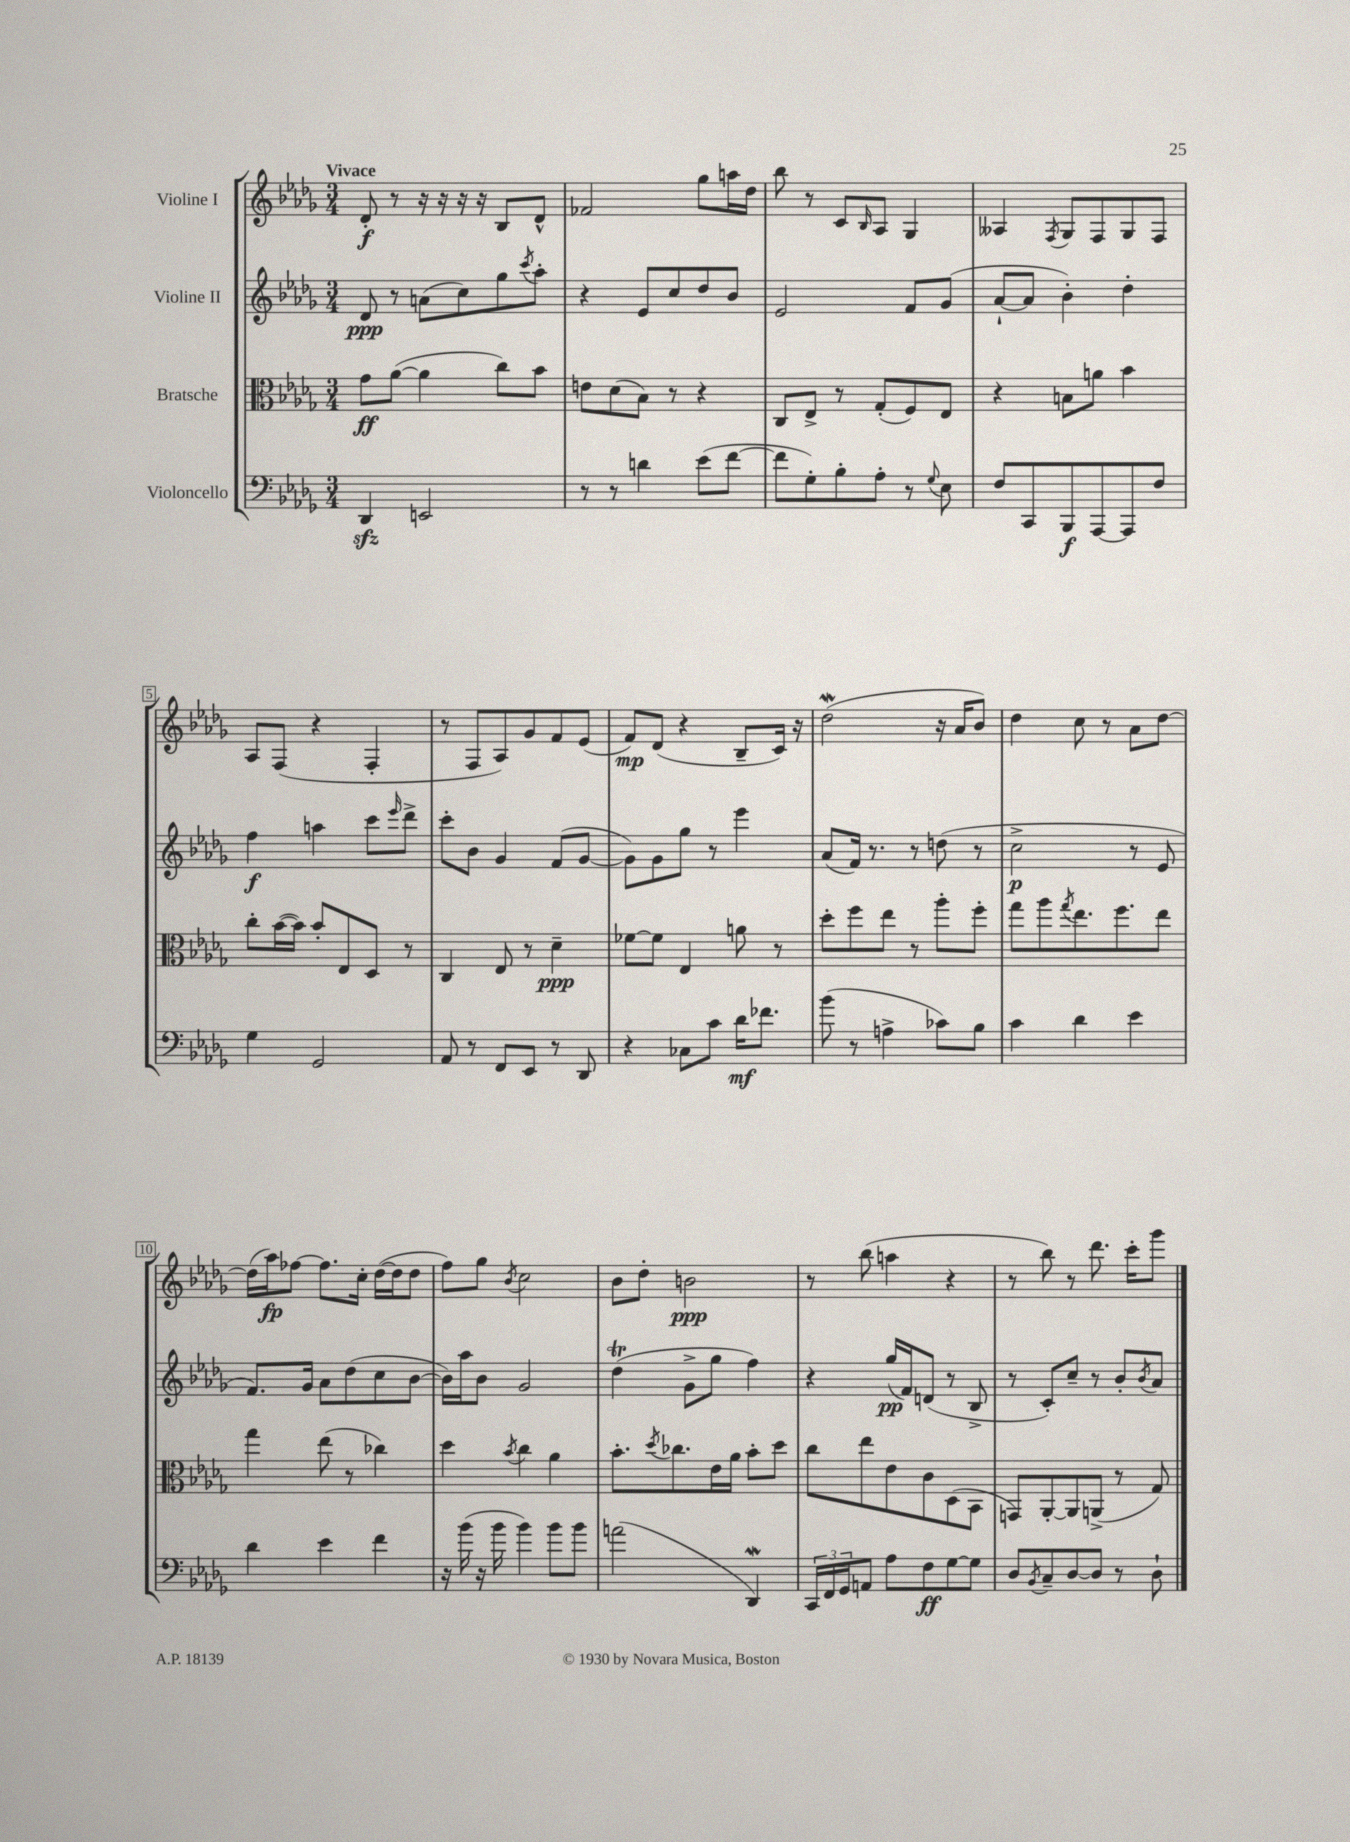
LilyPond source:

<<
\new StaffGroup <<
\new Staff = "s0" \with { instrumentName = "Violine I" } {
    \clef treble \key des \major \numericTimeSignature \time 3/4 \tempo "Vivace"
    des'8-.\f r8 r16 r16 r16 r16 bes8 des'8-^ |
    fes'2 ges''8 a''16 des''16 |
    bes''8 r8 c'8 \grace { bes16 } aes8 ges4 |
    aeses4 \acciaccatura { f8 } ges8 f8 ges8 f8 |
    aes8 f8( r4 f4-. |
    r8 f8 aes8) ges'8 f'8 ees'8( |
    f'8\mp) des'8( r4 bes8-- c'16) r16 |
    des''2\mordent( r16 aes'16 bes'8) |
    des''4 c''8 r8 aes'8 des''8~ |
    des''16( aes''16\fp) fes''8~ fes''8. c''16-. des''16~( des''16 des''8 |
    f''8) ges''8 \acciaccatura { bes'8 } c''2 |
    bes'8 des''8-. b'2\ppp |
    r8 bes''8( a''4 r4 |
    r8 bes''8) r8 des'''8. c'''16-. ges'''8 \bar "|." |
}
\new Staff = "s1" \with { instrumentName = "Violine II" } {
    \clef treble \key des \major \numericTimeSignature \time 3/4
    des'8\ppp r8 a'8( c''8) ges''8 \acciaccatura { c'''8 } aes''8-. |
    r4 ees'8 c''8 des''8 bes'8 |
    ees'2 f'8 ges'8( |
    aes'8~-! aes'8 bes'4-.) des''4-. |
    f''4\f a''4 c'''8 \grace { ees'''16 } des'''8-> |
    c'''8-. bes'8 ges'4 f'8( ges'8~ |
    ges'8) ges'8 ges''8 r8 ees'''4 |
    aes'8( f'16) r8. r8 d''8( r8 |
    c''2->\p r8 ees'8 |
    f'8.) ges'16 aes'8 des''8( c''8 bes'8~ |
    bes'16) aes''16 bes'8 ges'2 |
    des''4\trill( ges'8-> ges''8 f''4) |
    r4 ges''16\pp( f'16) d'8( r8 bes8-> |
    r8 c'8-.) c''8-- r8 bes'8-. \acciaccatura { bes'8 } aes'8 \bar "|." |
}
\new Staff = "s2" \with { instrumentName = "Bratsche" } {
    \clef alto \key des \major \numericTimeSignature \time 3/4
    ges'8\ff aes'8~( aes'4 c''8) bes'8 |
    e'8 des'8( bes8) r8 r4 |
    c8 ees8-> r8 ges8-.( f8) ees8 |
    r4 b8 a'8 bes'4 |
    c''8-. bes'16~( bes'16) bes'8-. ees8 des8 r8 |
    c4 ees8 r8 des'4--\ppp |
    fes'8~ fes'8 ees4 a'8 r8 |
    des''8-. f''8 ees''8 r8 aes''8-. f''8-. |
    ges''8 aes''8 \acciaccatura { ges''8 } ees''8. f''8. ees''8 |
    ges''4 ees''8( r8 ces''4) |
    des''4 \acciaccatura { bes'8 } c''4 aes'4 |
    bes'8.-. \acciaccatura { des''8 } ces''8. ees'16 aes'16 bes'8-. des''8 |
    c''8 ees''8 ees'8 c'8 des8( bes,8 |
    g,8) aes,8~-. aes,8 a,8->( r8 ges8) \bar "|." |
}
\new Staff = "s3" \with { instrumentName = "Violoncello" } {
    \clef bass \key des \major \numericTimeSignature \time 3/4
    des,4\sfz e,2 |
    r8 r8 d'4 ees'8( f'8~ |
    f'8 ges8-.) bes8-. aes8-. r8 \appoggiatura { ges8 } ees8 |
    f8 c,8 bes,,8\f aes,,8~ aes,,8 f8 |
    ges4 ges,2 |
    aes,8 r8 f,8 ees,8 r8 des,8 |
    r4 ces8 c'8 des'16\mf fes'8. |
    bes'8( r8 a4-> ces'8) bes8 |
    c'4 des'4 ees'4 |
    des'4 ees'4 f'4 |
    r16 bes'16( r16 bes'16 bes'4) bes'8 bes'8 |
    a'2( des,4\mordent) |
    \tuplet 3/2 { c,16 f,16 ges,16 } a,8 aes8 f8\ff ges8~ ges8 |
    des8 \acciaccatura { bes,8 } c8-- des8~ des8 r8 des8-! \bar "|." |
}
>>
>>
\layout { \context { \Score \override BarNumber.stencil = #(make-stencil-boxer 0.1 0.3 ly:text-interface::print) } }
